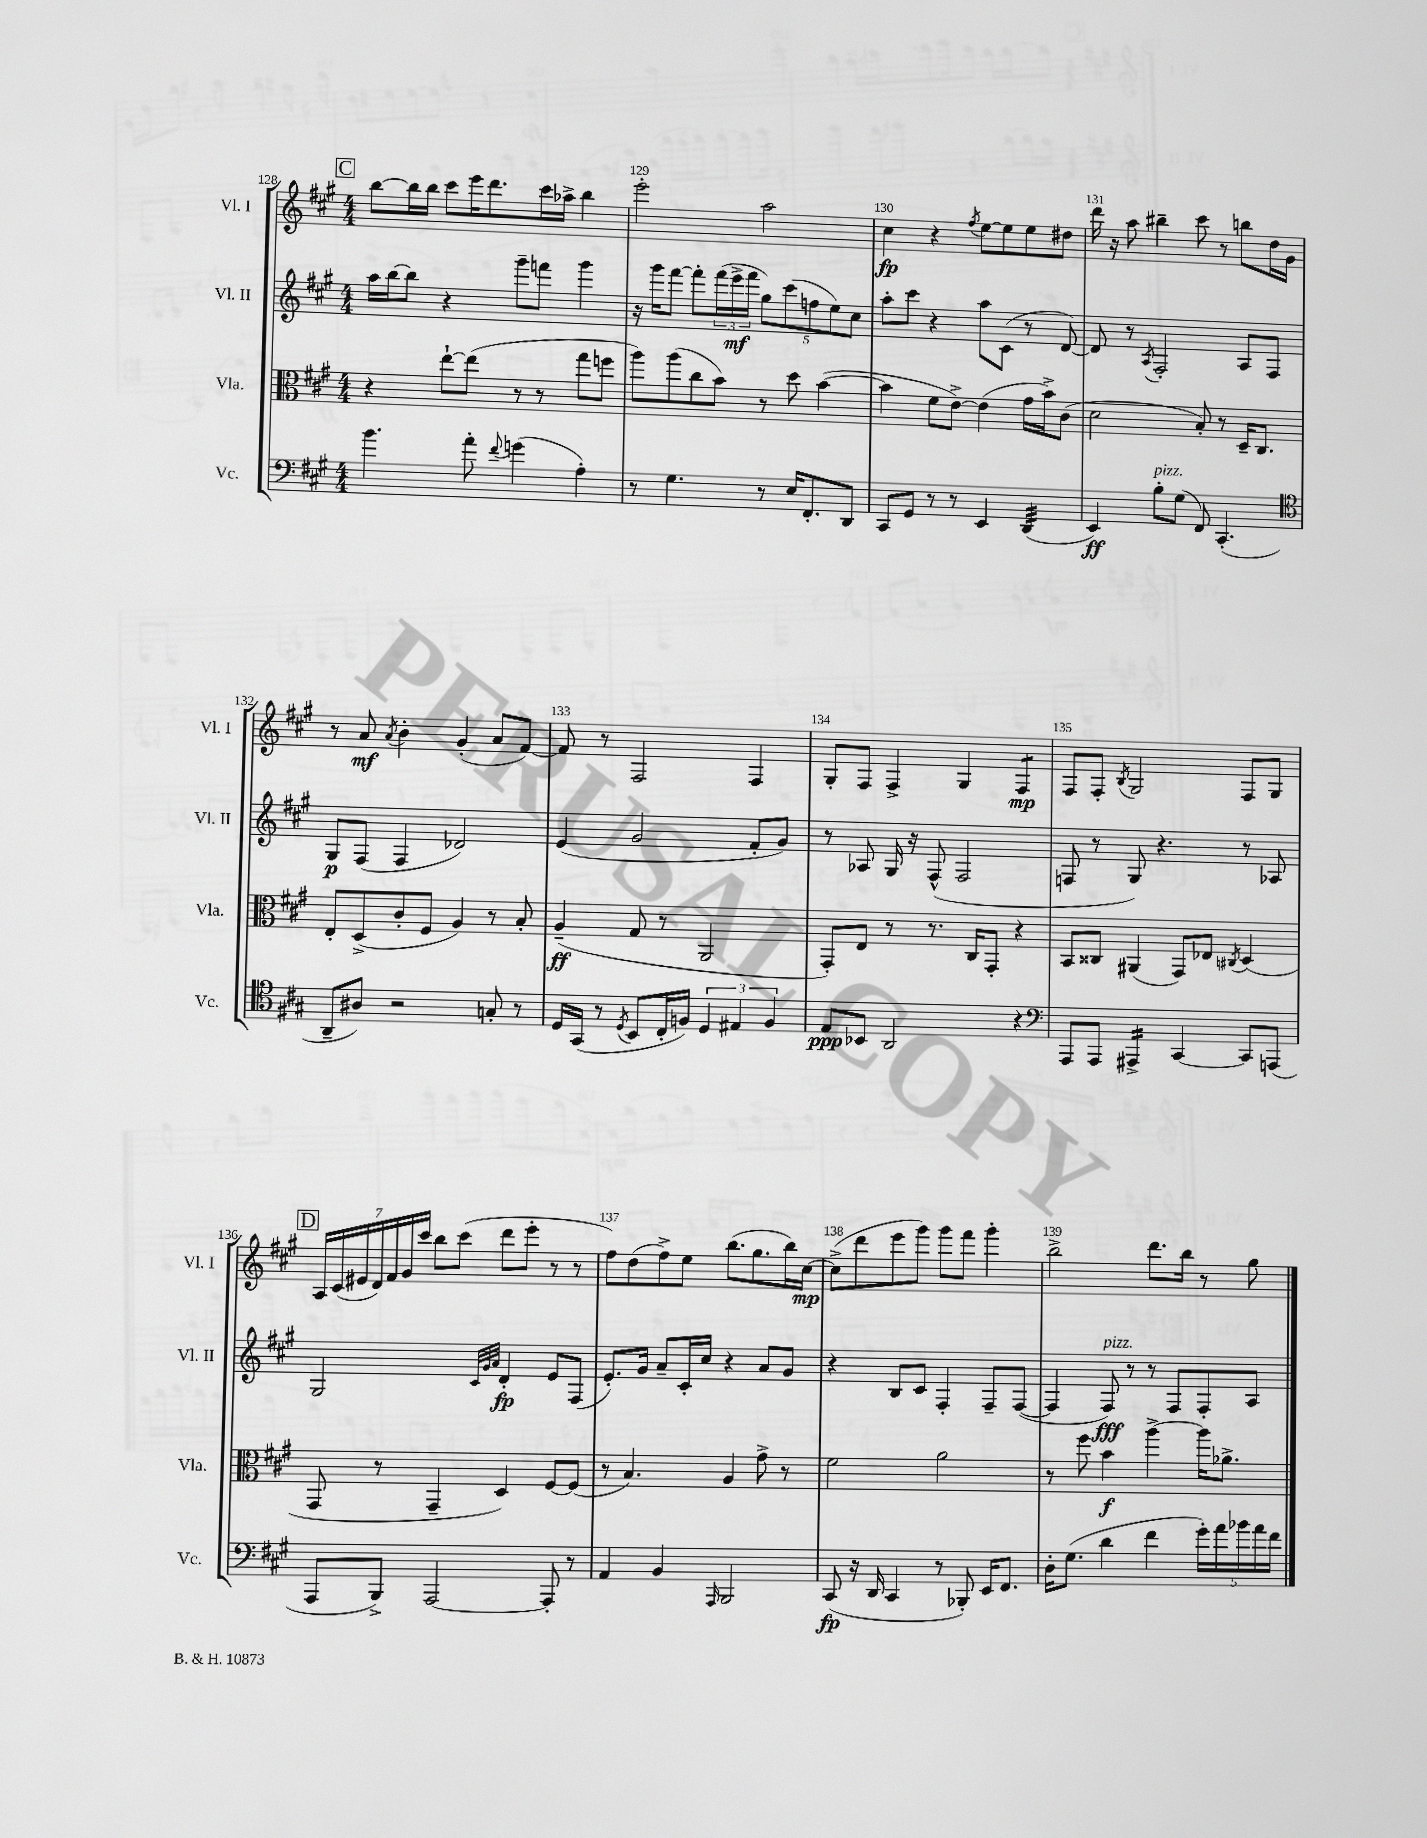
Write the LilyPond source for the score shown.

<<
\new StaffGroup <<
\new Staff = "s0" \with { instrumentName = "Vl. I" shortInstrumentName = "Vl. I" } {
    \clef treble \key a \major \numericTimeSignature \time 4/4
    \mark \markup { \box "C" } b''8~ b''16 b''16 cis'''8 e'''16 d'''8. cis'''16 aes''16-> b''4 |
    e'''2-. a''2 |
    cis''4\fp r4 \acciaccatura { fis''8 } e''8~ e''8 e''8 dis''8 |
    d'''16 r16 a''8 bis''4-- cis'''8 r8 b''8 d''16 gis'16 |
    r8 a'8\mf \acciaccatura { a'8 } b'4-. gis'4-.( a'8 fis'8~) |
    fis'8 r8 fis2 fis4 |
    gis8-. fis8 fis4-> gis4 fis4:8\mp |
    fis8 fis8-. \acciaccatura { b8 } gis2 fis8 gis8 |
    \mark \markup { \box "D" } \tuplet 7/4 { a16 cis'16( eis'16 d'16) fis'16 gis'16 cis'''16 } b''8 cis'''8( d'''8 e'''8-. r8 r8 |
    fis''8) d''8( fis''8->) e''8 b''8.( gis''8. b''16) cis''16~\mp |
    cis''8->( d'''8 e'''8 gis'''8) gis'''8 fis'''8 gis'''4-. |
    b''2-> d'''8. b''16 r8 gis''8 \bar "|." |
}
\new Staff = "s1" \with { instrumentName = "Vl. II" shortInstrumentName = "Vl. II" } {
    \clef treble \key a \major \numericTimeSignature \time 4/4
    \mark \markup { \box "C" } a''16 b''16~ b''8 r4 gis'''8-- f'''8 gis'''4 |
    r16 gis'''16 fis'''8~ fis'''8-. \tuplet 3/2 { fis'''16( e'''16->\mf fis'''16 } \tuplet 5/4 { gis''8) cis'''8( f''8 e''8) cis''8 } |
    a''8-. cis'''8 r4 a''8 cis'8( r8 d'8~) |
    d'8 r8 \acciaccatura { a8 } fis2-. a8 fis8 |
    gis8\p fis8( fis4 des'2) |
    e'4( gis'2 fis'8-. gis'8) |
    r8 aes8 gis16 r16 fis8-^( fis2 |
    f8 r8 gis8) r4. r8 aes8 |
    \mark \markup { \box "D" } gis2 \grace { cis'32 gis'32 a'32 } d'4-.\fp e'8 fis8( |
    e'8.-.) gis'16 a'8-- cis'16-. cis''16 r4 a'8 gis'8 |
    r4 b8 cis'8 fis4-. fis8-- fis8~( |
    fis4 fis8\fff^\markup { \italic "pizz." }) r8 r8 fis8 fis8-. a8 \bar "|." |
}
\new Staff = "s2" \with { instrumentName = "Vla." shortInstrumentName = "Vla." } {
    \clef alto \key a \major \numericTimeSignature \time 4/4
    \mark \markup { \box "C" } r4 e''8~-! e''8( r8 r8 gis''8 f''8 |
    a''8) a''8( cis''8 b'8) r8 d''8 b'4~( |
    b'4 fis'8 e'8~->) e'4( gis'16 b'16->) cis'8( |
    d'2 b8-.) r8 d16-- cis8. |
    e8-. d8->( cis'8-. fis8 a4) r8 b8-. |
    a4--\ff( gis8 r8 a,2 |
    gis,8-.) e8 r8 r8. cis16 gis,8-. r4 |
    b,8 cisis8 ais,4( gis,8) ees8 \acciaccatura { cis8 } d4( |
    \mark \markup { \box "D" } gis,8 r8 gis,4-- d4) fis8~ fis8( |
    r8 b4.) a4 gis'8-> r8 |
    fis'2 a'2 |
    r8 fis''8 b'4\f a''4~-> a''16 aes'8.-> \bar "|." |
}
\new Staff = "s3" \with { instrumentName = "Vc." shortInstrumentName = "Vc." } {
    \clef bass \key a \major \numericTimeSignature \time 4/4
    \mark \markup { \box "C" } b'4. a'8-. \appoggiatura { fis'8 } g'4( a4-.) |
    r8 gis4. r8 e16 fis,8.-. d,8 |
    cis,8 gis,8 r8 r8 e,4 d,4:32( |
    e,4\ff) b8-.^\markup { \italic "pizz." } gis8( fis,8) cis,4.-.( |
    \clef tenor a,8-- ais8) r2 g8-. r8 |
    d16 gis,16( r8 \acciaccatura { d8 } b,8 cis16-. f16) \tuplet 3/2 { d4 eis4 f4 } |
    e8\ppp bes,8 a,2 r4 |
    \clef bass a,,8 a,,8 ais,,4:16-> cis,4~ cis,8 a,,8( |
    \mark \markup { \box "D" } a,,8 b,,8->) a,,2~ a,,8-. r8 |
    a,4 b,4 \grace { a,,16 } b,,2 |
    cis,8\fp( r16 d,16 cis,4 r8 bes,,8-.) e,16 fis,8. |
    d16-. gis8.( d'4 fis'4 \tuplet 5/4 { gis'16-.) a'16 bes'16 a'16 fis'16 } \bar "|." |
}
>>
>>
\layout { \context { \Score currentBarNumber = #128 \override BarNumber.break-visibility = ##(#f #t #t) barNumberVisibility = #all-bar-numbers-visible } }
